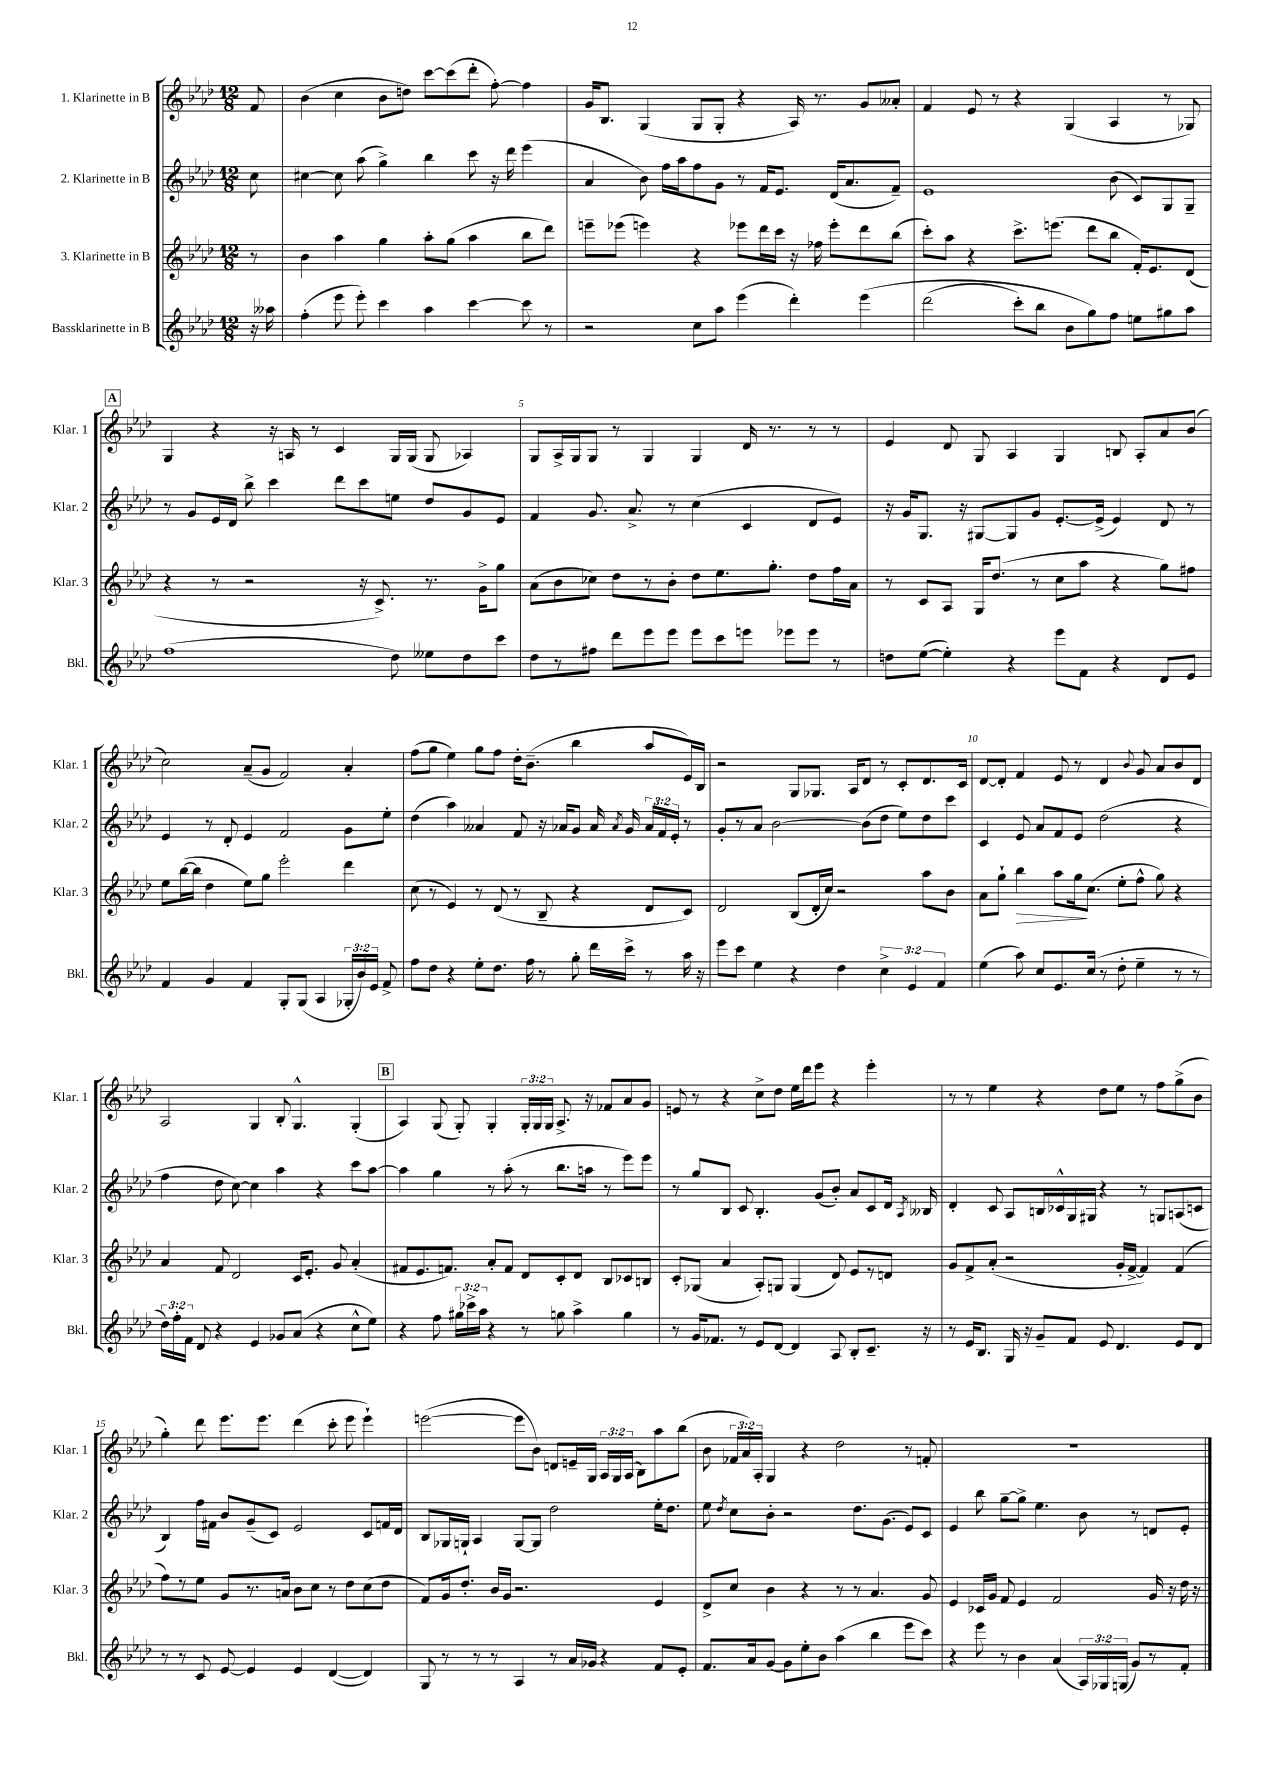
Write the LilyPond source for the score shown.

<<
\new StaffGroup <<
\new Staff = "s0" \with { instrumentName = "1. Klarinette in B" shortInstrumentName = "Klar. 1" } {
    \clef treble \key aes \major \numericTimeSignature \time 12/8 \override Staff.TupletNumber.text = #tuplet-number::calc-fraction-text \partial 8
    \autoBeamOff f'8 |
    bes'4( c''4 bes'8[ d''8]) c'''8[~ c'''8( des'''8]-. f''8~-.) f''4 |
    g'16[ bes8.] g4( g8[ g8]-. r4 aes16) r8. g'8[ aeses'8]-. |
    f'4 ees'8 r8 r4 g4( aes4 r8 ges8) |
    \mark \markup { \box "A" } g4 r4 r16 a16 r8 c'4 g16[ g16]( g8 aes4) |
    g8[ aes16-> g16 g8] r8 g4 g4 des'16 r8. r8 r8 |
    ees'4 des'8 g8 aes4 g4 b8 aes8[-. aes'8 bes'8]( |
    c''2) aes'8[--( g'8] f'2) aes'4-. |
    f''8[( g''8] ees''4) g''8[ f''8] des''16[-. bes'8.]--( bes''4 aes''8[ ees'16) bes16] |
    r2 g8[ ges8.] aes16[ des'8] r8 c'8[-. des'8. c'16] |
    des'8[~ des'8]-. f'4 ees'8 r8 des'4 \appoggiatura { bes'8 } g'8 aes'8[ bes'8 des'8] |
    aes2 g4 bes8-. g4.-^ g4-.( |
    \mark \markup { \box "B" } aes4) g8( g8-.) g4-. \tuplet 3/2 { g16[-. g16 g16] } aes8.-> r16 fes'8[ aes'8 g'8] |
    e'8 r8 r4 c''8[-> des''8] ees''16[ des'''16 ees'''8] r4 ees'''4-. |
    r8 r8 ees''4 r4 des''8[ ees''8] r8 f''8[ g''8->( bes'8] |
    g''4-.) des'''8 ees'''8.[ ees'''8.] des'''4( c'''8-. ees'''8 ees'''4-!) |
    e'''2~( e'''8[ bes'8]) d'8[ e'16-- g16] \tuplet 3/2 { aes16[ g16 aes16]( } bes8[) aes''8 bes''8]( |
    bes'8 \tuplet 3/2 { fes'16[ aes'16) aes16]-. } g4 r4 des''2 r8 f'8-. |
    R1. \bar "|." |
}
\new Staff = "s1" \with { instrumentName = "2. Klarinette in B" shortInstrumentName = "Klar. 2" } {
    \clef treble \key aes \major \numericTimeSignature \time 12/8 \override Staff.TupletNumber.text = #tuplet-number::calc-fraction-text \partial 8
    \autoBeamOff c''8 |
    cis''4~ cis''8 aes''8( g''4->) bes''4 c'''8 r16 des'''16 ees'''4( |
    aes'4 bes'8) f''16[ aes''16 f''8 g'8] r8 f'16[ ees'8.] des'16[( aes'8. f'8]--) |
    ees'1 bes'8( c'8[) g8 g8]-- |
    \mark \markup { \box "A" } r8 g'8[ ees'16 des'16] bes''8-> c'''4 des'''8[ c'''8 e''8] des''8[ g'8 ees'8] |
    f'4 g'8. aes'8.-> r8 c''4( c'4 des'8[ ees'8]) |
    r16 g'16[ g8.] r16 gis8[~ gis8 g'8] ees'8.[~-. ees'16]->( ees'4) des'8 r8 |
    ees'4 r8 des'8-. ees'4 f'2 g'8[ ees''8]-. |
    des''4( aes''4) aeses'4 f'8 r16 aes'16[ g'8] aes'16 \acciaccatura { aes'8 } g'16 \tuplet 3/2 { aes'16[ f'16 ees'16]-. } r8 |
    g'8[-. r8 aes'8] bes'2~ bes'8[( des''8] ees''8[) des''8 c'''8] |
    c'4 ees'8 aes'8[ f'8 ees'8] des''2( r4 |
    f''4 des''8 c''8~) c''4 aes''4 r4 c'''8[ aes''8]~ |
    \mark \markup { \box "B" } aes''4 g''4 r8 aes''8-.( r8 bes''8.[ a''16] r8 ees'''8[) ees'''8] |
    r8 g''8[ bes8] c'8 bes4.-. g'8[( bes'8]-.) aes'8[ c'8 des'16] \acciaccatura { aes8 } beses16 |
    des'4-. c'8 aes8[ b16 ces'16-^ g16 gis16] r4 r8 g8[ a8( c'8] |
    bes4) f''16[ fis'16] bes'8[ g'8--( c'8]) ees'2 c'8[ f'16 des'16] |
    bes8[ ges16 g16]-! aes4 g8[~ g8] des''2 ees''16[-. des''8.] |
    ees''8 \acciaccatura { des''8 } c''8[ bes'8]-. r2 des''8.[ g'8.]( ees'8[) c'8] |
    ees'4 bes''8 g''8[~-- g''8]-> ees''4. bes'8 r8 d'8[ ees'8]-. \bar "|." |
}
\new Staff = "s2" \with { instrumentName = "3. Klarinette in B" shortInstrumentName = "Klar. 3" } {
    \clef treble \key aes \major \numericTimeSignature \time 12/8 \partial 8
    \autoBeamOff r8 |
    bes'4 aes''4 g''4 aes''8[-. g''8]( aes''4 bes''8[ des'''8]) |
    e'''8[-- ees'''8]( e'''4) r4 ees'''8[ des'''16 c'''16] r16 fes''16 ees'''8[-. des'''8 bes''8]( |
    c'''8[-.) aes''8] r4 c'''8.[-> e'''8.]( des'''8[ bes''8] f'16[-.) ees'8. des'8]( |
    \mark \markup { \box "A" } r4 r8 r2 r16 c'8.->) r8. g'16[-> g''8] |
    aes'8[( bes'8 ces''8]) des''8[ r8 bes'8]-. des''8[ ees''8. g''8.]-. des''8[ f''16 aes'16] |
    r8 c'8[ aes8] g16[ des''8.]( r8 c''8[ aes''8] r4 g''8[) fis''8] |
    ees''8[ bes''16~( bes''16] des''4 ees''8[) g''8] ees'''2-. des'''4 |
    c''8( r8 ees'4) r8 des'8( r8 bes8-- r4 des'8[ c'8]) |
    des'2 bes8[( des'16-. c''16]) r2 aes''8[ bes'8] |
    aes'8[ g''8]-! bes''4\> aes''8[ g''16\! c''8.]( ees''8[-. f''8]-^ g''8) r4 |
    aes'4 f'8 des'2 c'16[ ees'8.]-. g'8 aes'4-.( |
    \mark \markup { \box "B" } fis'8[ ees'8. f'8.]) aes'8[-. f'8] des'8[ c'8-. des'8] bes8[ ces'8 b8] |
    c'8[-. ges8]( aes'4 aes8[-.) g8] g4( des'8) ees'8[ r8 d'8] |
    g'8[ f'8-> aes'8]-.( r2 g'16[-. f'16]~-> f'4) f'4( |
    f''8[) r8 ees''8] g'8[ r8. a'16] bes'8[ c''8] r8 des''8[ c''8( des''8] |
    f'8[) g'16 des''8.]-. bes'16[ g'16] r2. ees'4 |
    des'8[-> c''8] bes'4 r4 r8 r8 aes'4. g'8 |
    ees'4 ces'16[ g'16] f'8 ees'4 f'2 g'16 r16 des''16 r16 \bar "|." |
}
\new Staff = "s3" \with { instrumentName = "Bassklarinette in B" shortInstrumentName = "Bkl." } {
    \clef treble \key aes \major \numericTimeSignature \time 12/8 \override Staff.TupletNumber.text = #tuplet-number::calc-fraction-text \partial 8
    \autoBeamOff r16 aeses''16 |
    f''4-.( ees'''8 ees'''8-.) c'''4 aes''4 c'''4~ c'''8 r8 |
    r2 c''8[ aes''8] ees'''4( des'''4-.) ees'''4\( |
    des'''2( c'''8[-.) bes''8] bes'8[ g''8\) f''8] e''8[ gis''8 aes''8] |
    \mark \markup { \box "A" } f''1( des''8) eeses''8[ des''8 c'''8] |
    des''8[ r8 fis''8] des'''8[ ees'''8 ees'''8] ees'''8[ c'''8 e'''8] ees'''8[ ees'''8] r8 |
    d''8[ ees''8]~( ees''4-.) r4 ees'''8[ f'8] r4 des'8[ ees'8] |
    f'4 g'4 f'4 g8[-. g8]( aes4 \tuplet 3/2 { ges16[-. bes'16) ees'16] } f'8-> |
    f''8[ des''8] r4 ees''8[-. des''8.] f''16 r8 g''8-. des'''16[ c'''16]-> r8 aes''16 r16 |
    ees'''8[ c'''8] ees''4 r4 des''4 \tuplet 3/2 { c''4-> ees'4 f'4 } |
    ees''4( aes''8) c''8[ ees'8. c''16]( r8 des''8-. ees''4-- r8 r8 |
    \tuplet 3/2 { des''16[) f''16-. f'16] } des'8 r4 ees'4 ges'8[ aes'8]( r4 c''8[-^ ees''8]) |
    \mark \markup { \box "B" } r4 f''8 \tuplet 3/2 { gis''16[ ces'''16-> aes''16] } r4 r8 g''8 aes''4-> g''4 |
    r8 g'16[ fes'8.] r8 ees'8[ des'8]~ des'4 aes8 bes8[-. c'8.]-- r16 |
    r8 ees'16[ bes8.] g16 r16 g'8[-- f'8] ees'8 des'4. ees'8[ des'8] |
    r8 r8 c'8 ees'8~ ees'4 ees'4 des'4~( des'4) |
    g8 r8 r8 r8 aes4 r8 aes'16[ ges'16] r4 f'8[ ees'8]-. |
    f'8.[ aes'16 g'8]~ g'8[ ees''8-. bes'8] aes''4( bes''4 ees'''8[ c'''8]) |
    r4 ees'''8 r8 bes'4 aes'4( \tuplet 3/2 { aes16[) ges16 g16]( } g'8[) r8 f'8]-. \bar "|." |
}
>>
>>
\layout { \context { \Score \override BarNumber.break-visibility = ##(#f #t #t) barNumberVisibility = #(every-nth-bar-number-visible 5) } }
